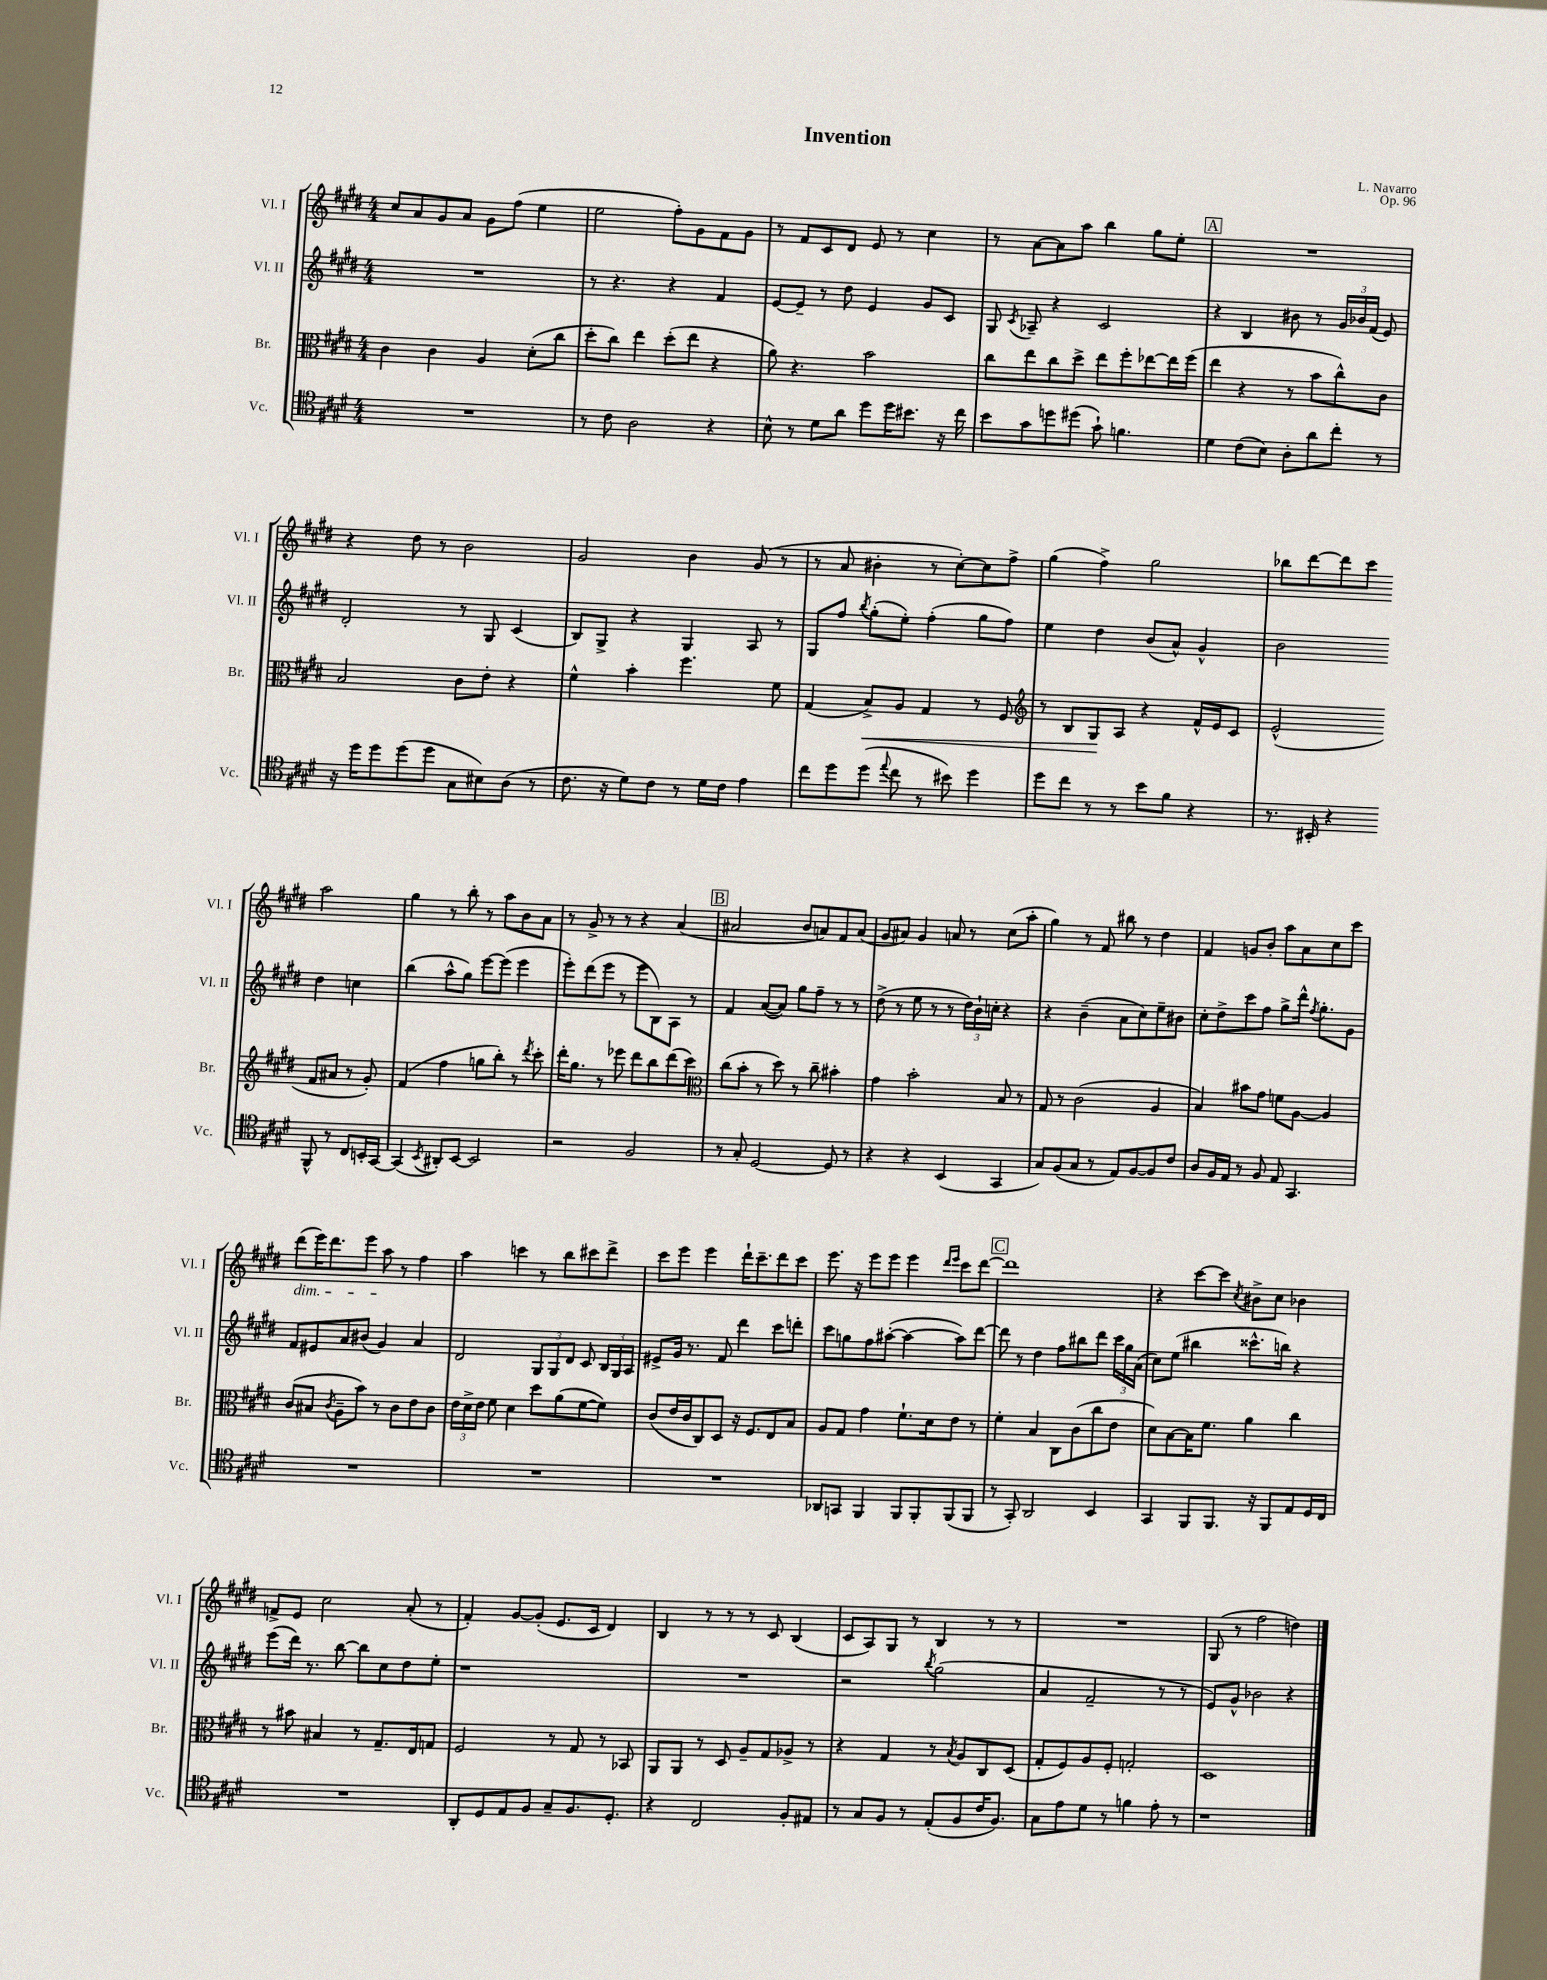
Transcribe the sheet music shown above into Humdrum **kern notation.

**kern	**kern	**dynam	**kern	**kern
*part4	*part3	*part3	*part2	*part1
*staff4	*staff3	*staff3	*staff2	*staff1
*I"Vc.	*I"Br.	*	*I"Vl. II	*I"Vl. I
*I'Vc.	*I'Br.	*	*I'Vl. II	*I'Vl. I
*clefC4	*clefC3	*	*clefG2	*clefG2
*k[f#c#g#d#]	*k[f#c#g#d#]	*	*k[f#c#g#d#]	*k[f#c#g#d#]
*M4/4	*M4/4	*	*M4/4	*M4/4
=1	=1	=1	=1	=1
1r	4c#\	.	1r	8cc#/L
.	.	.	.	8a/
.	4c#\	.	.	8g#/
.	.	.	.	8a/J
.	4A/	.	.	8g#\L
.	.	.	.	(8ff#\J
.	(8d#'\L	.	.	4ee\
.	8cc#\J	.	.	.
=2	=2	=2	=2	=2
8r	8dd#'\L	.	8r	2ee\
8c#\	8cc#\J)	.	4.r	.
2A\	4ee\	.	.	.
.	(8dd#'\L	.	4r	8ff#'\L)
.	8ee\J	.	.	8g#\
4r	4r	.	4f#/	8f#\
.	.	.	.	8g#\J
=3	=3	=3	=3	=3
8B^^\	8a\)	.	[8e/L	8r
8r	4.r	.	8e~/J]	8f#/L
8d#\L	.	.	8r	8c#/
8a\J	.	.	8dd#\	8d#/J
8dd#\L	2b\	.	4e/	8e/
16dd#\K	.	.	.	8r
8.b#X\J	.	.	.	.
.	.	.	8g#/L	4cc#\
16r	.	.	8c#/J	.
16cc#\	.	.	.	.
=4	=4	=4	=4	=4
8b\L	8cc#\L	.	8G#/	8r
.	.	.	8qc#/	.
8g#\	8ee\	.	8A-X~/	[8a\L
8ddn\	8cc#\	.	4r	8a\]
(8dd#X\J	8dd#^\J	.	.	8aa\J
8g#`\)	8ee\L	.	2c#/	4bb\
4.fn\	8ff#'\	.	.	.
.	[8ee-X\	.	.	8gg#\L
.	16ee-\L]	.	.	8ee'\J
.	(16ff#\JJ	.	.	.
!!LO:REH:place=s1:t=A
=5	=5	=5	=5	=5
4d#\	4ee\	.	4r	1r
(8c#\L	4r	.	4B/	.
8B\J)	.	.	.	.
8A'\L	8r	.	8b#X\	.
8a\	8b\L	.	8r	.
8cc#'\J	8cc#^^\)	.	24g#/LL	.
.	.	.	24b-X/	.
.	.	.	(24f#/JJ	.
8r	8c#\J	.	8e/)	.
!!LO:LB:g=z
=6	=6	=6	=6	=6
16r	2B/	.	2d#'/	4r
16dd#\KL	.	.	.	.
8dd#\	.	.	.	.
(8dd#\	.	.	.	8dd#\
8dd#\J	.	.	.	8r
8G#\L	8c#\L	.	8r	2b\
8B#X\)	8e'\J	.	8G#/	.
(8A\J	4r	.	(4c#/	.
8r	.	.	.	.
=7	=7	=7	=7	=7
8.c#\	4f#^^\	.	8B/L)	2g#/
.	.	.	8G#^/J	.
16r	.	.	.	.
8d#\L)	4b'\	.	4r	.
8c#\J	.	.	.	.
8r	4.ff#\	.	4G#/	4b\
16d#\LL	.	.	.	.
16c#\JJ	.	.	.	.
4e\	.	.	8A/	(8g#/
.	8f#\	.	8r	8r
=8	=8	=8	=8	=8
8cc#\L	(4G#/	.	8G#/L	8r
8dd#\	.	.	8ff#/J	8a/
.	.	.	8qbb/	.
!	!	!LO:HP:b	!	!
(8dd#\J	8B^/L)	<	(8gg#'\L	4b#X'\
8qqee/	.	.	.	.
8cc#\	8A/J	.	8ee'\J)	.
8r	4G#/	.	(4ff#'\	8r
8b#X\)	.	.	.	[8cc#'\L)
4dd#\	8r	.	8gg#\L	8cc#\]
.	8F#/	.	8ff#\J)	8ff#^\J
=9	=9	=9	=9	=9
*	*clefG2	*	*	*
8dd#\L	8r	.	4ee\	(4gg#\
8cc#\J	8B/L	.	.	.
8r	8G#/	.	4dd#\	4ff#^\)
8r	8A/J	[	.	.
8b\L	4r	.	(8b/L	2gg#\
8f#\J	.	.	8a^^/J)	.
4r	16f#^^/LL	.	4g#^^/	.
.	16e/J	.	.	.
.	8c#/J	.	.	.
=10	=10	=10	=10	=10
8.r	(2e^^/	.	2b\	8bb-X\L
.	.	.	.	[8ddd#\
16BB#X'/	.	.	.	.
4r	.	.	.	8ddd#\]
.	.	.	.	8ccc#\J
8FF#^^/	8f#/L	.	4dd#\	2aa\
8r	8a#X/J	.	.	.
8C#/L	8r	.	4ccn\	.
16BBn'/L	8g#'/)	.	.	.
[16GG#/JJ	.	.	.	.
!!LO:LB:g=z
=11	=11	=11	=11	=11
(4GG#/]	(4f#/	.	(4bb\	4gg#\
8qBB/	.	.	.	.
8AA#X'/L)	4ff#\	.	8aa^^\L	8r
[8BB/J	.	.	8gg#\J)	8bb'\
2BB/]	8ggn\L	.	[8eee\L	8r
.	8bb'\J)	.	(8eee\J]	8aa\L
.	8r	.	4eee\	8b\
.	8qddd#/	.	.	.
.	8ccc#'\	.	.	8a\J
=12	=12	=12	=12	=12
2r	16ddd#'\KL	.	8eee'\L)	8r
.	8.gg#\J	.	.	.
.	.	.	(8ddd#\	8g#^/
.	8r	.	8eee\J	8r
.	8eee-X\	.	8r	8r
2F#/	8ddd#\L	.	8eee\L	4r
.	8bb\	.	8B\)	.
.	(8ddd#\	.	8A\J	(4a/
.	8ccc#\J)	.	8r	.
!!LO:REH:place=s1:t=B
=13	=13	=13	=13	=13
*	*clefC3	*	*	*
8r	(8cc#\L	.	4f#/	2a#X/
8G#'/	8b'\J	.	.	.
[2D#/	8r	.	([8a/L	.
.	8dd#\)	.	8a/J])	.
.	8r	.	8gg#\L	8b/L
.	8cc#~\	.	8ff#~\J	8an/)
8D#/]	4b#X'\	.	8r	8f#/
8r	.	.	8r	(8a/J
=14	=14	=14	=14	=14
4r	4g#\	.	(8dd#^\	8g#/L
.	.	.	8r	8a#X/J)
4r	2b'\	.	8ee\	4g#/
.	.	.	8r	.
(4BB/	.	.	8r	8an/
.	.	.	24dd#\LL)	8r
.	.	.	24b`\	.
.	.	.	24ccn'\JJ	.
4GG#/	8B/	.	4r	(8cc#\L
.	8r	.	.	8aa'\J
=15	=15	=15	=15	=15
8G#/L)	8G#/	.	4r	4gg#\)
(8F#/	8r	.	.	.
8G#/J	(2c#\	.	(4b~\	8r
8r	.	.	.	8f#/
8E/L)	.	.	8a\L	8bb#X\
[8F#/	.	.	8cc#\)	8r
8F#/]	4A/	.	8ee~\	4dd#\
8c#/J	.	.	8b#X\J	.
=16	=16	=16	=16	=16
8A/L	4B/)	.	8cc#'\L	4f#/
16F#/L	.	.	8dd#^\	.
16E/JJ	.	.	.	.
8r	8b#X\L	.	8ccc#\	8gn/L
8F#/	8g#\J	.	8ff#\J	8b'/J
8E/	8fn\L	.	8gg#^\L	8aa\L
4.GG#/	[8A\J	.	16ddd#^^\Jk	8a\
.	.	.	8qff#/	.
.	.	.	8.gg#'\L	.
.	4A/]	.	.	8cc#\
.	.	.	8g#\J	8ccc#\J
!!LO:LB:g=z
=17	=17	=17	=17	=17
!	!	!	!	!LO:TX:b:i:t=dim.
1r	(8c#/L	.	8f#/L	(8ddd#\L
.	8B#X/J	.	8e#X/	16eee\K)
.	.	.	.	8.ddd#\
.	8qc#/	.	.	.
.	8A~\L	.	8a/	.
.	8b\J)	.	(8b#X/J	8eee\J
.	8r	.	4g#/)	8aa\
.	8c#\L	.	.	8r
.	8e\	.	4a/	4ff#\
.	8c#\J	.	.	.
=18	=18	=18	=18	=18
1r	24e\LL	.	2d#/	4aa\
.	24d#^\	.	.	.
.	24e\JJ	.	.	.
.	8f#\	.	.	.
.	4d#\	.	.	4cccn\
.	8dd#\L	.	12G#/L	8r
.	.	.	12G#/	.
.	(8a\	.	.	8bb\L
.	.	.	12d#/J	.
.	[8f#\	.	8c#/	8ccc#X\
.	8f#\J])	.	24B/LL	8ddd#^\J
.	.	.	24G#/	.
.	.	.	24A/JJ	.
=19	=19	=19	=19	=19
1r	(8c#/L	.	8e#X^/L	8ccc#\L
.	16e/L	.	16g#/Jk	8eee\J
.	16c#/J	.	8.r	.
.	8C#/)	.	.	4eee\
.	8D#/J	.	8f#/	.
.	16r	.	4ddd#\	16ddd#`\KL
.	8.F#/L	.	.	8.ccc#~\
.	8E/	.	8ccc#\L	8ddd#\
.	8B/J	.	8dddn'\J	8ccc#\J
=20	=20	=20	=20	=20
8AA-X/L	8A/L	.	8ccc#\L	8.eee\
8GGn/J	8G#/J	.	8ggn\	.
.	.	.	.	16r
4FF#/	4g#\	.	8ff#\	8eee\L
.	.	.	([8aa#X'\J	8eee\J
8FF#/L	8.f#`\L	.	4aa#\_	4eee\
8FF#'/	.	.	.	.
.	16d#\k	.	.	.
.	.	.	.	16qqddd#/LL
.	.	.	.	16qqeee/JJ
(8FF#/	8e\J	.	8aa#\L])	8ccc#\L
8FF#/J	8r	.	[8ddd#\J	[8ddd#\J
!!LO:REH:place=s1:t=C
=21	=21	=21	=21	=21
8r	4f#'\	.	8ddd#\]	1ddd#]
8GG#'/)	.	.	8r	.
2AA/	4B/	.	4dd#\	.
.	8C#\L	.	8ff#\L	.
.	(8c#\	.	8bb#X\	.
4BB/	8cc#\	.	8ddd#\J	.
.	8e\J	.	24ccc#\LL	.
.	.	.	24gg#\	.
.	.	.	(24a\JJ	.
=22	=22	=22	=22	=22
4GG#/	8d#\L)	.	8cc#\L)	4r
.	[8B\	.	(8ee\J	.
8FF#/L	16B\K]	.	4bb#X\	[8ccc#\L
.	8.f#\J	.	.	.
8.FF#/J	.	.	.	8ccc#\J]
.	.	.	.	8qcc#/
.	4a\	.	8.ccc##X^^\L	8b#X^\L
16r	.	.	.	.
8FF#/L	.	.	.	8cc#\J
.	.	.	16bbn\Jk)	.
8E/	4cc#\	.	4r	4b-X\
16D#/L	.	.	.	.
16C#/JJ	.	.	.	.
!!LO:LB:g=z
=23	=23	=23	=23	=23
1r	8r	.	(8eee\L	8fn^/L
.	8b#X\	.	16ddd#\Jk)	8e/J
.	.	.	8.r	.
.	4B#X/	.	.	2cc#\
.	.	.	[8bb\	.
.	8r	.	8bb\L]	.
.	8.G#~/L	.	8cc#\	.
.	.	.	8dd#\	(8a'/
.	16E/k	.	.	.
.	8Gn/J	.	8ee'\J	8r
=24	=24	=24	=24	=24
8AA'/L	2F#/	.	1r	4f#'/)
8D#/	.	.	.	.
8E/	.	.	.	[8g#/L
8F#/J	.	.	.	(8g#'/J]
8G#~/L	8r	.	.	8.e/L
8.F#/	8G#/	.	.	.
.	.	.	.	16c#/Jk
.	8r	.	.	4d#/)
8.D#'/J	.	.	.	.
.	8BB-X/	.	.	.
=25	=25	=25	=25	=25
4r	8AA/L	.	1r	4B/
.	8AA/J	.	.	.
2C#/	8r	.	.	8r
.	8D#/	.	.	8r
.	8A~/L	.	.	8r
.	8G#/	.	.	8c#/
8F#'/L	8A-X^/J	.	.	(4B/
8E#X/J	8r	.	.	.
=26	=26	=26	=26	=26
8r	4r	.	2r	8c#/L
8G#/L	.	.	.	8A/)
8F#/J	4G#/	.	.	8G#/J
8r	.	.	.	8r
.	.	.	8qbb/	.
(8E'/L	8r	.	(2gg#\	4B/
.	8qB/	.	.	.
8F#/	8A/L	.	.	.
16c#/K	8C#/	.	.	8r
8.F#/J)	.	.	.	.
.	(8D#/J	.	.	8r
=27	=27	=27	=27	=27
8G#\L	8G#'/L	.	4a/	1r
8e\	8F#/)	.	.	.
8d#\J	8A/	.	2f#~/	.
8r	8F#'/J	.	.	.
4fn\	2Gn'/	.	.	.
8e'\	.	.	8r	.
8r	.	.	8r	.
=28	=28	=28	=28	=28
1r	1D#	.	8e/L)	(8G#/
.	.	.	8g#^^/J	8r
.	.	.	2b-X\	2ff#\
.	.	.	4r	4ddn\)
==	==	==	==	==
*-	*-	*-	*-	*-
